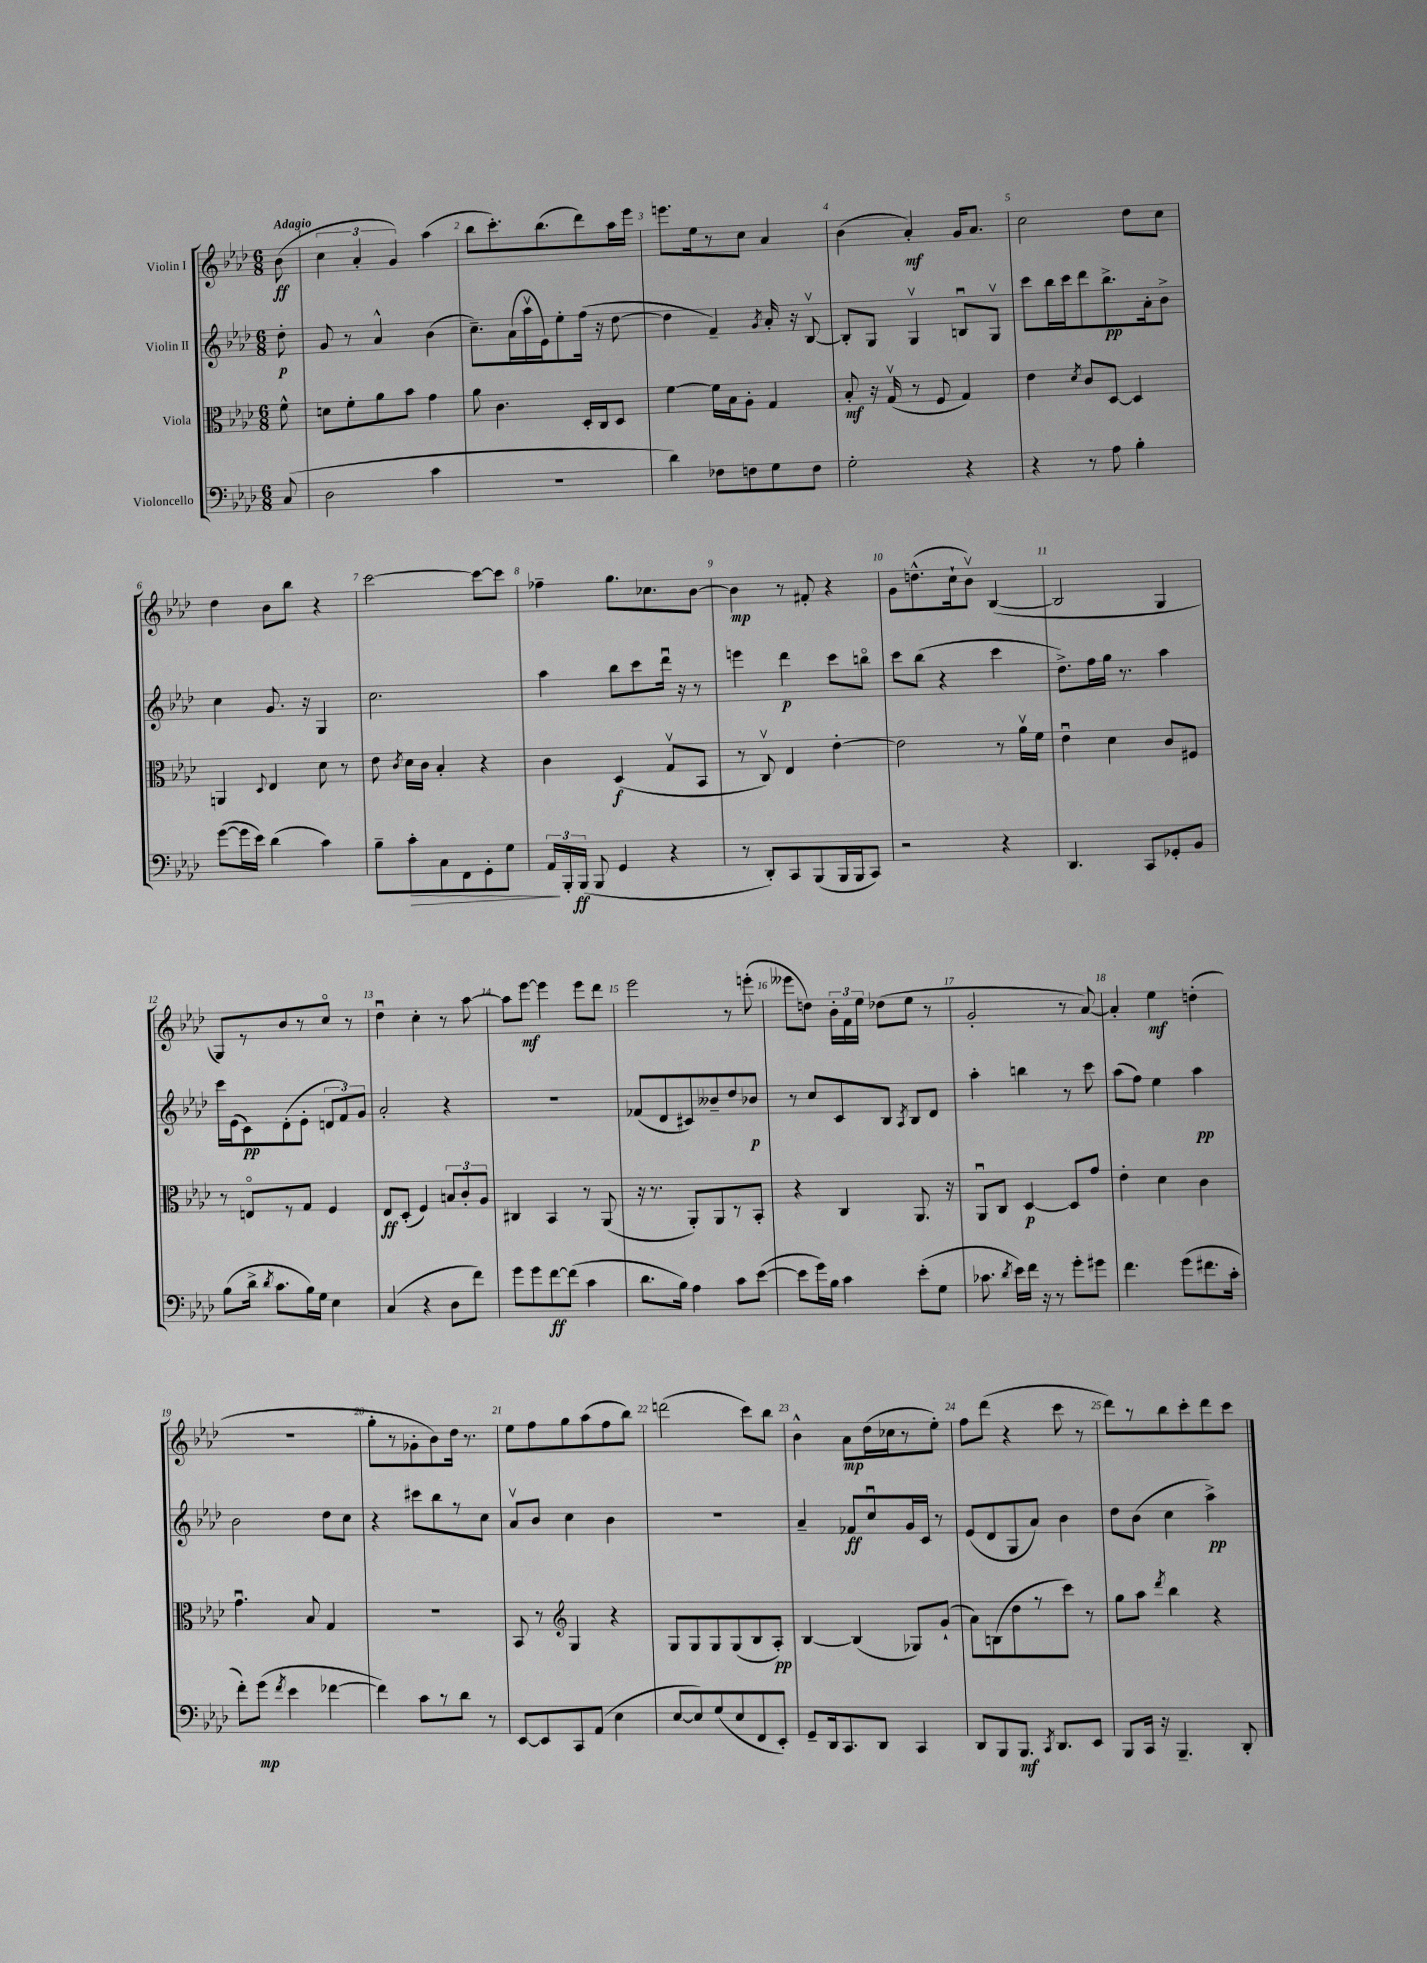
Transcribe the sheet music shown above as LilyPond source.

<<
\new StaffGroup <<
\new Staff = "s0" \with { instrumentName = "Violin I" } {
    \clef treble \key aes \major \numericTimeSignature \time 6/8 \partial 8 \tempo "Adagio"
    \autoBeamOff bes'8\ff( |
    \tuplet 3/2 { c''4 aes'4-. g'4) } aes''4( |
    bes''8[ c'''8.-.) bes''8.( des'''8) aes''16 ees'''16] |
    e'''8.[ ees''16 r8 c''8] aes'4 |
    bes'4( aes'4-.\mf) g'16[ aes'8.] |
    c''2 des''8[ c''8] |
    des''4 bes'8[ bes''8] r4 |
    c'''2~ c'''8[~ c'''8] |
    fes''4-- g''8.[ ces''8. bes'8]~ |
    bes'4\mp r8 fis'8-. r4 |
    g'8[ d''8.-^( c''16-! bes'8]\upbow) bes4~( |
    bes2 g4 |
    g8[) r8 bes'8 r8 c''8]\flageolet r8 |
    des''4\downbow c''4-. r8 aes''8~ |
    aes''8[ ees'''8]~\mf ees'''4 ees'''8[ des'''8] |
    ees'''2 r8 e'''8-.( |
    eeses'''8[ d''8]) \tuplet 3/2 { bes'16[-. f'16 ees''16] } des''8[( ees''8] r8 |
    g'2-. r8 aes'8~) |
    aes'4-. ees''4\mf d''4-.( |
    R2. |
    g''8[-. r8 ges'8-. bes'8) des''16] r8. |
    ees''8[ f''8 g''8 aes''8( f''8 bes''8]) |
    d'''2( c'''8[) bes''8] |
    bes'4-^ aes'8[\mp des''16( ces''16 r8 ees''8]-.) |
    f''8[ des'''8]( r4 c'''8 r8 |
    des'''8[) r8 bes''8 c'''8-. des'''8 c'''8] \bar "|." |
}
\new Staff = "s1" \with { instrumentName = "Violin II" } {
    \clef treble \key aes \major \numericTimeSignature \time 6/8 \partial 8
    \autoBeamOff des''8-.\p |
    g'8 r8 aes'4-^ bes'4( |
    c''8.[--) aes'16( aes''16\upbow ees'16) ees''8-. f''16]( r16 des''8~ |
    des''4 f'4--) \acciaccatura { g'8 } aes'16-. r16 bes8~\upbow |
    bes8[-. g8] g4\upbow b8[\downbow g8]\upbow |
    c'''8[ bes''16 c'''16 des'''8 bes''8.->\pp aes'16-. bes'8]-> |
    c''4 g'8. r16 g4 |
    c''2. |
    aes''4 bes''8[ c'''8 des'''16]\downbow r16 r8 |
    e'''4 des'''4\p c'''8[ b''8]\flageolet |
    c'''8[ bes''8]( r4 c'''4 |
    des''8.[->) f''16 g''16] r8. aes''4 |
    c'''16[ ees'16( c'8\pp) des'8-.( ees'8]-. \tuplet 3/2 { d'8[ f'8) g'8] } |
    aes'2-. r4 |
    R2. |
    fes'8[( des'8 cis'8) beses'8-- des''8 bes'8]\p |
    r8 c''8[ c'8 bes8] \acciaccatura { aes8 } bes8[ des'8] |
    aes''4-. b''4 r8 c'''8 |
    aes''8[( f''8]) ees''4 aes''4\pp |
    bes'2 des''8[ c''8] |
    r4 cis'''8[ bes''8 r8 c''8] |
    aes'8[\upbow bes'8] c''4 bes'4 |
    R2. |
    aes'4-- fes'8[\ff c''8\downbow g'16 c'16] r8 |
    ees'8[( des'8 g8 aes'8]) bes'4 |
    des''8[ bes'8]( c''4 aes''4->\pp) \bar "|." |
}
\new Staff = "s2" \with { instrumentName = "Viola" } {
    \clef alto \key aes \major \numericTimeSignature \time 6/8 \partial 8
    \autoBeamOff f'8-^ |
    d'8[ f'8-. aes'8 bes'8] g'4 |
    aes'8 c'4. des16[-. c16 des8] |
    f'4~ f'16[ bes16 aes8]-. g4 |
    bes8-.\mf r16 g16\upbow( r8 f8 g4) |
    ees'4 \acciaccatura { des'8 } c'8[ des8]~ des4 |
    a,4 \appoggiatura { des8 } ees4 des'8 r8 |
    ees'8 \acciaccatura { c'8 } des'16[ c'16] bes4-. r4 |
    c'4 des4\f( g8[\upbow bes,8] |
    r8 c8\upbow) ees4 ees'4~-. |
    ees'2 r8 aes'16[\upbow f'16] |
    ees'4\downbow des'4 c'8[ fis8] |
    r8 e8[\flageolet r8 g8] f4 |
    ees8[\ff des8]-.( f4) \tuplet 3/2 { b8[ c'8-. aes8] } |
    cis4 bes,4 r8 aes,8( |
    r16 r8. aes,8[-.) aes,8 r8 bes,8]-. |
    r4 c4 aes,8. r16 |
    aes,8[\downbow c8] des4~\p des8[ g'8] |
    ees'4-. des'4 c'4 |
    g'4.\downbow bes8 g4 |
    R2. |
    bes,8 r8 \clef treble g4 r4 |
    g8[ g8 g8 g8( bes8 aes8]-.\pp) |
    bes4~ bes4( ges8[) g'8]-!( |
    aes'8[) b8( des''8 r8 c'''8]) r8 |
    g''8[ aes''8] \acciaccatura { des'''8 } bes''4 r4 \bar "|." |
}
\new Staff = "s3" \with { instrumentName = "Violoncello" } {
    \clef bass \key aes \major \numericTimeSignature \time 6/8 \partial 8
    \autoBeamOff c8( |
    des2 c'4 |
    R2. |
    des'4) fes8[ f8 g8 f8] |
    g2-. r4 |
    r4 r8 aes8 bes4-. |
    g'8[~( g'16 ees'16]) des'4( c'4) |
    bes8[-- c'8-.\> c8 f,8 g,8-. g8] |
    \tuplet 3/2 { aes,16[\! bes,,16-. bes,,16]\ff( } bes,,8 g,4 r4 |
    r8 des,8[-.) c,8 bes,,8( bes,,16 bes,,16 c,8]) |
    r2 r4 |
    des,4. c,8[ ges,8-. bes,8] |
    bes8[( des'16]-> \acciaccatura { des'8 } c'8.[ bes16) g16] ees4 |
    c4( r4 des8[ f'8]) |
    g'8[ g'8 f'8~\ff f'8]( c'4 |
    des'8.[ bes16]) aes4 c'8[ ees'8]~( |
    ees'8[ g'16) bes16] c'4 ees'8[-.( g8] |
    ces'8. \acciaccatura { des'8 } ees'16[) f'16] r16 r8 g'8[-. gis'8] |
    f'4. g'8[( fis'8. c'16]-. |
    f'8[-.) g'8]\mp( \acciaccatura { f'8 } ees'4 fes'4~ |
    fes'4) c'8[ r8 des'8] r8 |
    ees,8[~ ees,8 c,8 aes,8]( ees4 |
    ees8[~ ees8) g8( ees8 f,8 ees,8]-.) |
    g,8[-- des,16 c,8. des,8] c,4 |
    des,8[ bes,,8 bes,,8.]\mf \acciaccatura { c,8 } des,8.[ ees,8] |
    bes,,8[ c,16] r16 bes,,4.-- des,8-. \bar "|." |
}
>>
>>
\layout { \context { \Score \override BarNumber.break-visibility = ##(#f #t #t) barNumberVisibility = #all-bar-numbers-visible } }
